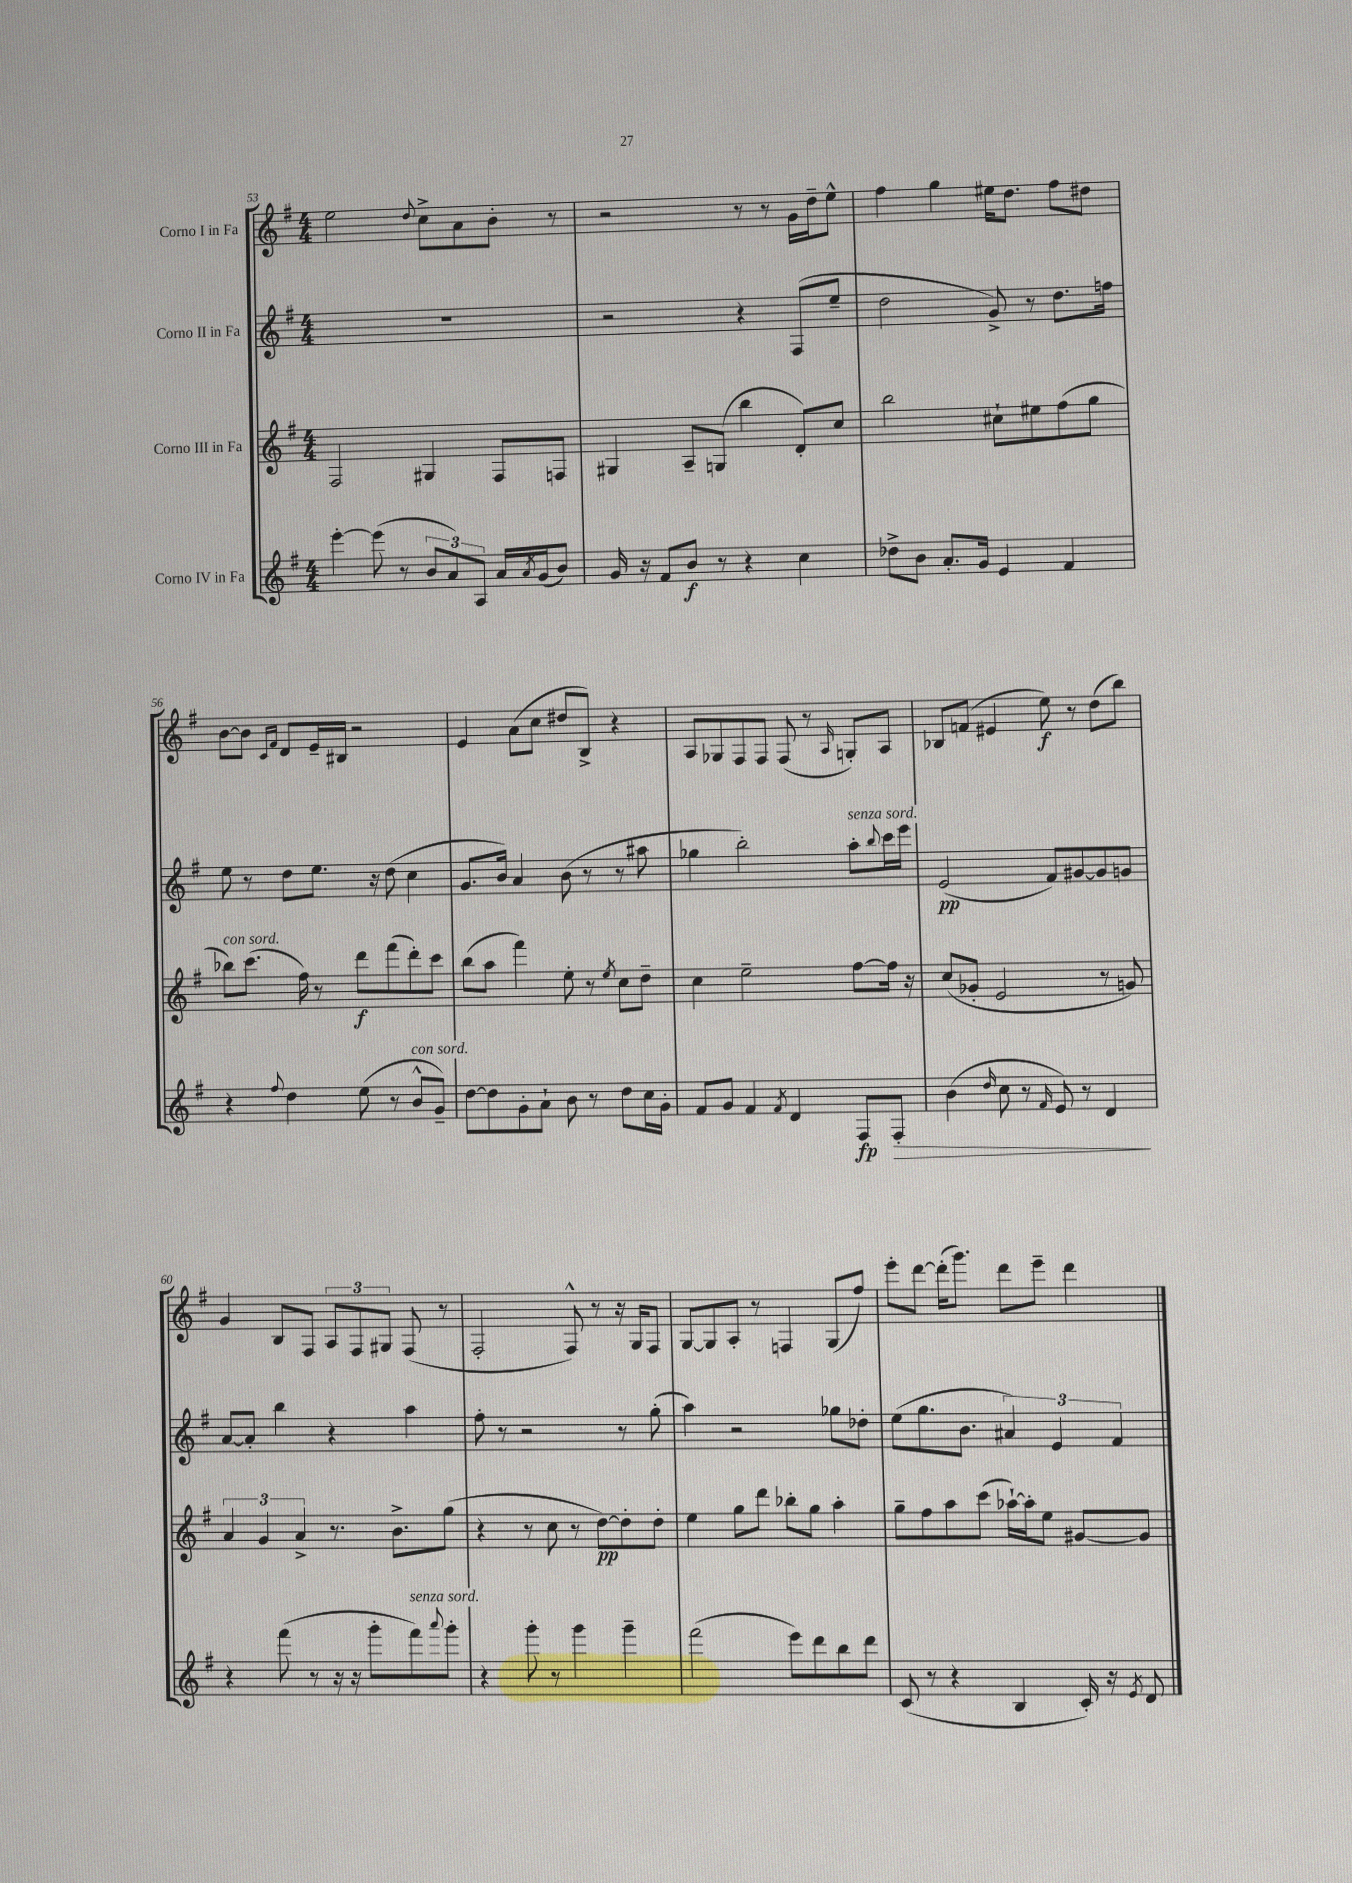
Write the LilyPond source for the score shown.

<<
\new StaffGroup <<
\new Staff = "s0" \with { instrumentName = "Corno I in Fa" } {
    \clef treble \key g \major \numericTimeSignature \time 4/4
    e''2 \appoggiatura { d''8 } c''8-> a'8 b'8-. r8 |
    r2 r8 r8 g'16 d''16-- e''8-^ |
    fis''4 g''4 eis''16 d''8. fis''8 dis''8 |
    b'8~ b'8 \grace { c'16 fis'16 } d'8 e'16-- bis16 r2 |
    e'4 a'8( c''8 dis''8 b8->) r4 |
    a8 ges8 fis8 fis8 fis8( r8 \grace { a16 } g8-.) a8 |
    bes8 f'8( eis'4 e''8\f) r8 d''8( b''8) |
    g'4 b8 fis8 \tuplet 3/2 { a8 fis8 gis8 } fis8( r8 |
    fis2-. fis8-^) r8 r16 g16 fis8 |
    g8~ g8 a8-. r8 f4 g8( fis''8) |
    e'''8-. d'''8~ d'''16-.( g'''8.) d'''8 e'''8-- d'''4 \bar "|." |
}
\new Staff = "s1" \with { instrumentName = "Corno II in Fa" } {
    \clef treble \key g \major \numericTimeSignature \time 4/4
    R1 |
    r2 r4 fis8( e''8-- |
    d''2 g'8->) r8 d''8. f''16 |
    e''8 r8 d''8 e''8. r16 d''8( c''4 |
    g'8. b'16) a'4 b'8( r8 r8 ais''8 |
    ges''4 b''2-.) a''8-.^\markup { \italic "senza sord." } \appoggiatura { b''8 } c'''16 e'''16 |
    e'2\pp( fis'8) gis'8~ gis'8 g'8 |
    a'8~ a'8-. b''4 r4 a''4 |
    fis''8-. r8 r2 r8 g''8-.( |
    a''4) r2 ges''8 des''8-. |
    e''8( g''8. b'8. \tuplet 3/2 { ais'4) e'4 fis'4 } \bar "|." |
}
\new Staff = "s2" \with { instrumentName = "Corno III in Fa" } {
    \clef treble \key g \major \numericTimeSignature \time 4/4
    fis2 gis4 fis8 f8 |
    gis4 a8-- g8( b''4 d'8-.) c''8 |
    b''2 cis''8-! eis''8 fis''8( g''8 |
    bes''8^\markup { \italic "con sord." }) c'''8.( fis''16) r8 d'''8\f fis'''8( d'''8-.) c'''8 |
    b''8( a''8 fis'''4) e''8-. r8 \acciaccatura { e''8 } c''8 d''8-- |
    c''4 e''2-- fis''8~ fis''16 r16 |
    c''8( ges'8-. e'2 r8 g'8) |
    \tuplet 3/2 { a'4 g'4 a'4-> } r8. b'8.-> g''8( |
    r4 r8 c''8 r8 d''8~\pp) d''8-. d''8-. |
    e''4 g''8 d'''8 bes''8-. g''8 a''4-. |
    g''8-- fis''8 a''8 c'''8( aes''16~-!) aes''16-. e''8 gis'8~ gis'8 \bar "|." |
}
\new Staff = "s3" \with { instrumentName = "Corno IV in Fa" } {
    \clef treble \key g \major \numericTimeSignature \time 4/4
    e'''4~-. e'''8( r8 \tuplet 3/2 { b'8 a'8) a8 } a'16 \acciaccatura { a'8 } g'16( b'8) |
    g'16 r16 fis'8 b'8\f r8 r4 c''4 |
    des''8-> b'8 a'8.-. g'16 e'4 fis'4 |
    r4 \appoggiatura { fis''8 } d''4 e''8( r8 b'8-^^\markup { \italic "con sord." } g'8--) |
    d''8~ d''8 g'8-. a'8-! b'8 r8 d''8 c''16 g'16-. |
    fis'8 g'8 fis'4 \acciaccatura { fis'8 } d'4 fis8\fp fis8-.\> |
    b'4( \grace { d''16 } c''8 r8 \grace { fis'16 } e'8) r8 d'4\! |
    r4 fis'''8( r8 r16 r16 g'''8-. fis'''8^\markup { \italic "senza sord." }) \appoggiatura { a'''8 } g'''8-. |
    r4 g'''8-. r8 g'''4 g'''4-- |
    fis'''2( e'''8) d'''8 b''8 d'''8 |
    c'8( r8 r4 b4 c'16-.) r16 \acciaccatura { e'8 } d'8 \bar "|." |
}
>>
>>
\layout { \context { \Score currentBarNumber = #53 } }
